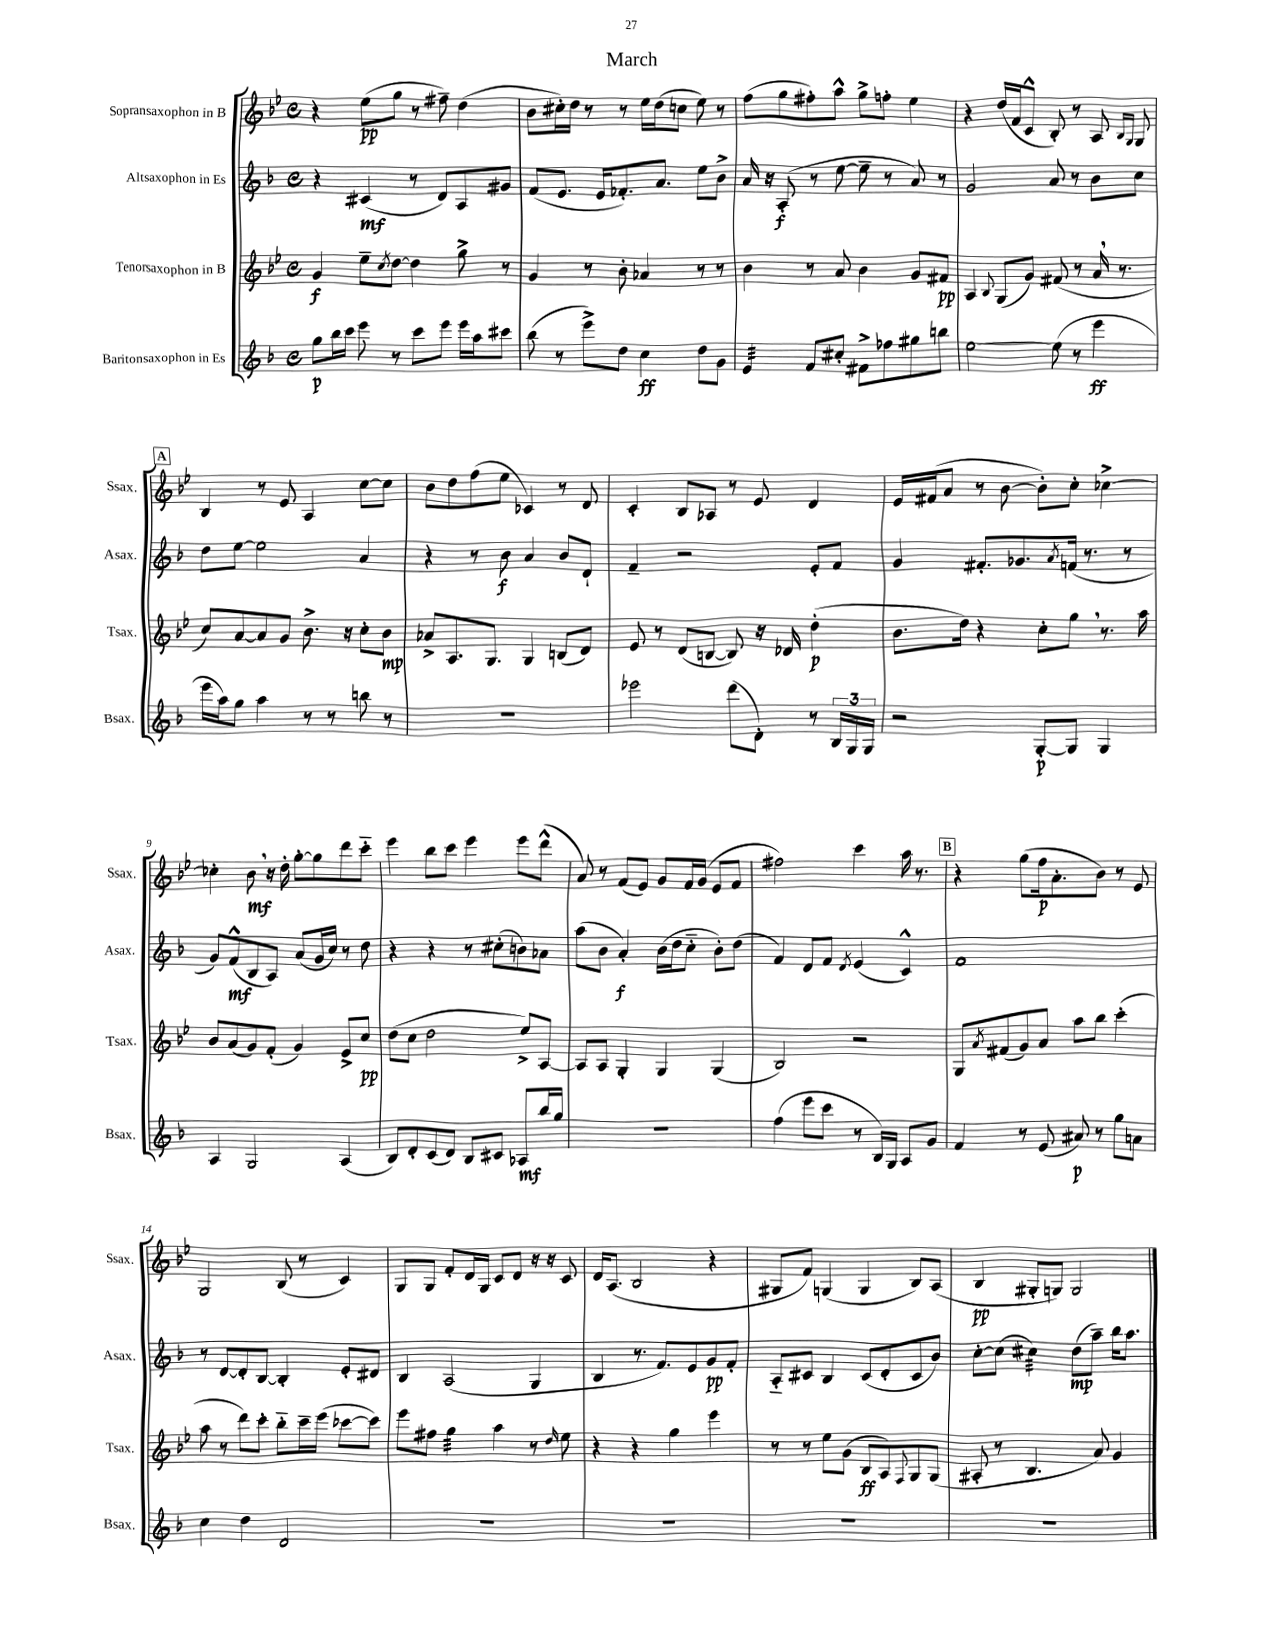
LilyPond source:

\header { title = "March" }
<<
\new StaffGroup <<
\new Staff = "s0" \with { instrumentName = "Sopransaxophon in B" shortInstrumentName = "Ssax." } {
    \clef treble \key bes \major \defaultTimeSignature \time 4/4
    r4 ees''8\pp( g''8 r8 fis''8--) d''4( |
    bes'8 cis''16-.) d''16 r8 r8 ees''16 d''16( c''8 ees''8) r8 |
    f''8( g''8 fis''8-.) a''8-^ g''8-> f''8-. ees''4 |
    r4 d''16( f'16 c'8-^ bes8-.) r8 a8 \grace { bes16 g16 } g8 |
    \mark \markup { \box "A" } bes4 r8 ees'8 a4 c''8~ c''8 |
    bes'8 d''8 f''8( ees''8 ces'4) r8 d'8 |
    c'4-. bes8 aes8 r8 ees'8 d'4 |
    ees'16 fis'16( a'8 r8 bes'8~ bes'8-.) c''8-. ces''4~-> |
    ces''4-. bes'8\mf \breathe r16 d''16-. g''8~-. g''8 d'''8 c'''8-_ |
    ees'''4 bes''8 c'''8 ees'''4 ees'''8 d'''8-^( |
    a'8) r8 f'8( ees'8) g'8 f'16 g'16( ees'8 f'8 |
    fis''2) c'''4 a''16 r8. |
    \mark \markup { \box "B" } r4 g''8( f''16\p a'8.-. bes'8) r8 ees'8 |
    g2 bes8( r8 c'4) |
    g8 g8 f'8-. d'16 g16 c'8 d'8 r16 r16 c'8 |
    d'16 a8.( bes2 r4 |
    gis8 f'8) g4( g4 bes8) a8( |
    bes4\pp gis8-. g8) g2 \bar "|." |
}
\new Staff = "s1" \with { instrumentName = "Altsaxophon in Es" shortInstrumentName = "Asax." } {
    \clef treble \key f \major \defaultTimeSignature \time 4/4
    r4 cis'4\mf( r8 d'8) a8 gis'8 |
    f'8( e'8. e'16 fes'8.-.) a'8. e''8 bes'8-> |
    a'16 r16 a8-.\f( r8 e''8~ e''8-- r8 a'8) r8 |
    g'2 a'8 r8 bes'8 c''8 |
    \mark \markup { \box "A" } d''8 e''8~ e''2 a'4 |
    r4 r8 bes'8\f a'4 bes'8 d'8-! |
    f'4-- r2 e'8-. f'8 |
    g'4 fis'8.-. ges'8. \acciaccatura { a'8 } f'16( r8. r8 |
    g'8) f'8-^\mf( bes8 a8) a'8( g'16 c''16) r8 d''8 |
    r4 r4 r8 cis''8-.( b'8) aes'8 |
    a''8( bes'8 a'4-.\f) bes'16( d''16 c''8-_ bes'8-.) d''8( |
    f'4) d'8 f'8 \acciaccatura { d'8 } e'4( c'4-^) |
    \mark \markup { \box "B" } f'1 |
    r8 d'8~ d'8-. bes8~ bes4-. e'8-. dis'8 |
    bes4 a2( g4 |
    bes4 r8. f'8.) e'8 g'8\pp f'8-. |
    a8-_ cis'8 bes4 cis'8( d'8-. cis'8 bes'8) |
    c''8~-. c''8( cis''4:32) d''8\mp( a''8--) bes''16 a''8. \bar "|." |
}
\new Staff = "s2" \with { instrumentName = "Tenorsaxophon in B" shortInstrumentName = "Tsax." } {
    \clef treble \key bes \major \defaultTimeSignature \time 4/4
    g'4\f ees''8-- \acciaccatura { c''8 } d''8~ d''4 g''8-> r8 |
    g'4 r8 bes'8-. aes'4 r8 r8 |
    bes'4 r8 a'8 bes'4 g'8 fis'8\pp |
    a4 \appoggiatura { bes8 } g8( g'8) fis'8( r8 a'16 \breathe r8. |
    \mark \markup { \box "A" } c''8) a'8~ a'8 g'8 bes'8.-> r16 c''8-. bes'8\mp |
    aes'8-> a8. g8. g4 b8( d'8) |
    ees'8 r8 d'8( b8~ b8) r16 des'16 d''4-.\p( |
    bes'8. d''16) r4 c''8-. g''8 \breathe r8. a''16 |
    bes'8 a'8( g'8) f'8-.( g'4) ees'8-> c''8\pp |
    d''8( c''8 d''2 ees''8->) a8~ |
    a8 a8 g4-. g4 g4( |
    bes2) r2 |
    \mark \markup { \box "B" } g8 \acciaccatura { a'8 } fis'8( g'8) a'8 a''8 bes''8 c'''4-.( |
    a''8 r8 d'''8) c'''8-. bes''8-_ c'''16-- ees'''16( ces'''8~ ces'''8) |
    ees'''8 fis''8 g''4:32 a''4 r8 \grace { d''16 } ees''8 |
    r4 r4 g''4 ees'''4 |
    r8 r8 ees''8 g'8( bes8\ff a8) \appoggiatura { f8 } g8 g8( |
    ais8-. r8 bes4. a'8) g'4 \bar "|." |
}
\new Staff = "s3" \with { instrumentName = "Baritonsaxophon in Es" shortInstrumentName = "Bsax." } {
    \clef treble \key f \major \defaultTimeSignature \time 4/4
    g''8\p bes''16 c'''16 e'''8 r8 c'''8 e'''8 e'''16 a''16 cis'''8 |
    bes''8( r8 e'''8->) d''8 c''4\ff d''8 g'8 |
    e'4:32 f'8 cis''8-. fis'8-> fes''8 gis''8 b''8 |
    e''2~ e''8( r8 e'''4\ff |
    \mark \markup { \box "A" } e'''16 a''16) g''8 a''4 r8 r8 b''8 r8 |
    R1 |
    ees'''2 d'''8( d'8-.) r8 \tuplet 3/2 { bes16 g16 g16 } |
    r2 g8~-.\p g8 g4 |
    a4 g2 a4( |
    bes8) d'8-. c'8( d'8) bes8 cis'8 aes8\mf bes''16 g''16 |
    R1 |
    f''4( e'''8 c'''8 r8 bes16) g16 a8 g'8 |
    \mark \markup { \box "B" } f'4 r8 e'8( ais'8\p) r8 g''8 a'8 |
    c''4 d''4 d'2 |
    R1 |
    R1 |
    R1 |
    R1 \bar "|." |
}
>>
>>
